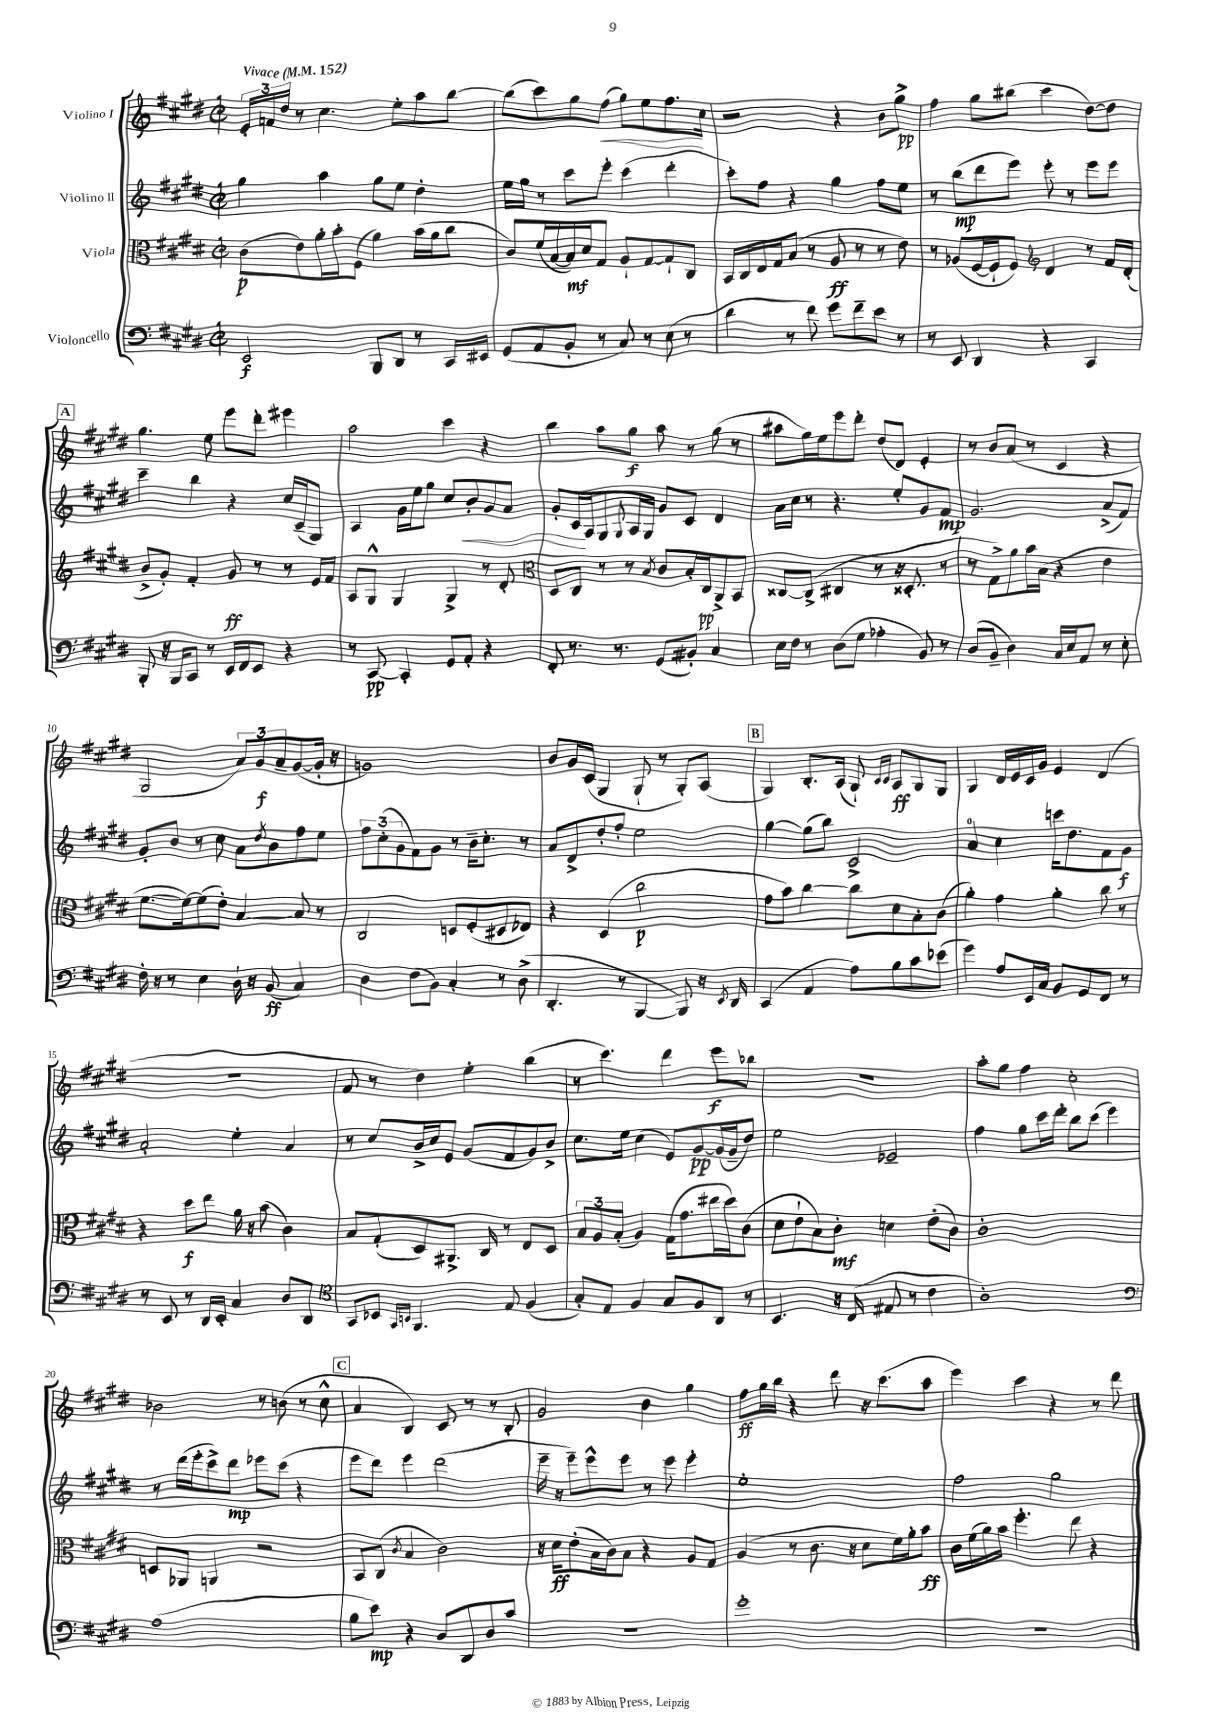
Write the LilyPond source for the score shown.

<<
\new StaffGroup <<
\new Staff = "s0" \with { instrumentName = "Violino I" } {
    \clef treble \key e \major \defaultTimeSignature \time 2/2 \tempo "Vivace" 4 = 152
    \tuplet 3/2 { e'16-. f'16 dis''16 } r8 cis''4. e''8-. a''8 b''8~ |
    b''8( cis'''8) gis''8 fis''8\<( gis''8) e''8 fis''8.\! cis''16 |
    r2 r4 b'8 gis''8->\pp |
    fis''4 gis''8 bis''8( cis'''4 dis''8~) dis''8 |
    \mark \markup { \box "A" } gis''4. e''8 e'''8 dis'''8-. eis'''4 |
    a''2 cis'''4 r4 |
    b''4 a''8 gis''8\f a''8 r8 gis''8( r8 |
    ais''8 gis''16) e''16 e'''8 dis'''8-. dis''8( dis'8) e'4-. |
    r8 b'8 a'8( r8 cis'4 r4 |
    gis2 \tuplet 3/2 { a'8) gis'8\f a'8-- } gis'8~( gis'16-. r16 |
    g'1) |
    b'8 gis'16 cis'16( gis4 gis8-! r8 gis8-.) a8( |
    \mark \markup { \box "B" } gis4) b8.-. a16( gis8-!) \grace { cis'16 cis'16 } a8\ff gis8 gis8 |
    gis4 dis'16 e'16 cis'16 gis'16 e'4 dis'4( |
    R1 |
    fis'8 r8 dis''4) e''4-. b''4( |
    r8 cis'''4.) dis'''4 e'''8\f bes''8 |
    R1 |
    a''8-. gis''8 fis''4 cis''2-. |
    bes'2 r8 b'8( r8 cis''8-^ |
    \mark \markup { \box "C" } a'4 b4) cis'8 r8 r8 b8-. |
    gis'2 b'4 gis''4 |
    fis''8\ff gis''16 b''16 r4 dis'''8 r16 cis'''8.( a''8 |
    e'''4) cis'''4 r4 r8 dis'''8 \bar "|." |
}
\new Staff = "s1" \with { instrumentName = "Violino II" } {
    \clef treble \key e \major \defaultTimeSignature \time 2/2
    gis''4 a''4 gis''8 e''8 dis''4-. |
    e''16 gis''16 r8 cis'''8 e'''8-. cis'''4( dis'''4-. |
    cis'''8-.) fis''8 r4 gis''4 fis''8 e''8 |
    r8 b''8\mp( dis'''8 e'''8) e'''8-. r8 e'''8 e'''8 |
    \mark \markup { \box "A" } cis'''4-- b''4 r4 cis''16 cis'16--( gis8) |
    a4 gis'16 e''16 gis''8 cis''8 b'8-.\< gis'8 a'8 |
    gis'8-. cis'16\! a16 gis8 \appoggiatura { gis8 } a16 gis16 gis'8 cis'8 dis'4 |
    a'16 cis''16 r8 r4. e''8-. gis'8 fis'8\mp |
    gis'2. a'8->( fis'8) |
    gis'8-. b'8 r8 cis''8 a'8 \acciaccatura { dis''8 } b'8 fis''8 e''8 |
    \tuplet 3/2 { fis''8 cis''8-.( gis'8 } fis'8) gis'8 r8 b'16-- cis''8.-. r8 |
    a'8 dis'8-> dis''8-. fis''8-. e''2 |
    \mark \markup { \box "B" } gis''4~ gis''8( b''8) cis'2-> |
    a'4-0 cis''4 c'''16 dis''8. fis'8 gis'8\f |
    a'2-. e''4-. a'4 |
    r8 cis''8 b'16-> cis''16 e'8 gis'8( fis'8 gis'8) b'8-> |
    cis''8. e''16 cis''4( e'8) gis'8~\pp gis'16( gis'16-- dis''8) |
    e''2 ees'2-- |
    fis''4 gis''8 cis'''16 dis'''16-. b''8 cis'''8( e'''4) |
    r8 dis'''16( e'''16-. cis'''8->) dis'''8\mp ees'''8 cis'''8( r4 |
    \mark \markup { \box "C" } e'''8 dis'''8) e'''4 dis'''2( |
    e'''16-- r16 e'''8--) e'''8-^ e'''8 r8 e'''8 e'''4-. |
    e''1-. |
    fis''2 gis''2 \bar "|." |
}
\new Staff = "s2" \with { instrumentName = "Viola" } {
    \clef alto \key e \major \defaultTimeSignature \time 2/2
    cis'8\p( e'8) a'16-. b'16-. fis8( a'4) b'16( a'16 cis''8 |
    cis'8) fis'16( b16~ b16\mf) dis'16 gis8 a8-! gis8~ gis8-! cis8 |
    b,16 cis16 e16 gis16 b8( r8 a8\ff r8 r8 e'8) |
    r8 aes8( fis16~ fis16-! fis8) \clef treble dis'4 r8 fis'16 dis'16-.( |
    \mark \markup { \box "A" } b'8-> gis'8-.) fis'4-. gis'8\ff r8 r8 e'16 fis'16 |
    a8 gis8-^ gis4 gis4-> r8 dis'8-. |
    \clef alto dis8 cis8 r8 r8 \acciaccatura { b8 } cis'8 b16-. cis16\pp a,8-> b,8 |
    cisis8~ cisis8->( cis4 r8 r16 disis8.-. r8 |
    r8 gis8->) a'8 b'16 b16( r4 e'4 |
    fis'8.~ fis'16~) fis'8( e'8-.) b4~ b8 r8 |
    cis2 d8 fis8-.( dis8 ees8) |
    r4 dis4( cis''2\p |
    \mark \markup { \box "B" } gis'8 b'8) cis''4~ cis''8 dis'8 b8-. cis'8( |
    a'4-.) gis'4 a'4-. cis''8 r8 |
    r4 dis''8\f e''8 a'16 r16 b'8( cis'4) |
    b8 gis8-.( dis8) ais,8.-> cis16 r8 e8 dis8 |
    \tuplet 3/2 { b8 a8 b8-.( } a4) gis16( gis'8. eis''16 dis''16) cis'8( |
    dis'8 e'8-! b8) cis'8-.\mf d'4 e'8-.( cis'8) |
    cis'1-. |
    d8 aes,8 a,4 r2 |
    \mark \markup { \box "C" } b,8 cis8( \acciaccatura { cis'8 } b4 cis'2) |
    r16 dis'16\ff e'8-.( b16 cis'16) b8 r4 a8 gis8 |
    a4( r8 cis'8. r16 dis'8 fis'16) a'16-. b'8\ff |
    cis'16 fis'16( a'16) b'16 fis''4.-. e''8 r4 \bar "|." |
}
\new Staff = "s3" \with { instrumentName = "Violoncello" } {
    \clef bass \key e \major \defaultTimeSignature \time 2/2
    e,2\f b,,8 dis,8 r8 cis,16 eis,16 |
    gis,8( a,8 b,8-. r8 cis8) r8 e8( r8 |
    dis'4 r8 fis'8) gis'8 fis'8-- e'8 r8 |
    r8 e,8 dis,4 r4 cis,4 |
    \mark \markup { \box "A" } b,,8-. r16 b,,16 cis,8 r8 e,16 fis,16 e,8 r4 |
    r8 cis,8~\pp cis,4-. gis,8 a,8-. r4 |
    fis,8-. r8. r8. gis,8( bis,8-.) cis4 |
    e16 fis16 r8 dis8( gis8 aes4-. b,8) r8 |
    dis8( b,8-- dis4) cis16 e16 a,8 r8 e8-. |
    fis16-. r16 r8 e4 dis16-! r16 b,8\ff( cis4) |
    dis4 fis8( b,8) cis4-. r8 dis8->( |
    dis,4.-. r8 b,,4~ b,,8) r16 \acciaccatura { e,8 } dis,16 |
    \mark \markup { \box "B" } cis,4( a,4 a8) b8 cis'8 ees'8( |
    gis'4) a8 e,16 cis16 b,8 gis,8 fis,8 r8 |
    r8 e,8 r8 dis,16 e,16-. cis4 dis8 dis,8 |
    \clef tenor gis,8 bes,8 \grace { gis,16 b,16 } fis,4. e8 fis4( |
    gis8-.) e8 fis4 gis8 fis8 a,8 r8 |
    b,4. r16 cis16( eis8 r8 cis'4 |
    a1-.) |
    \clef bass a1( |
    \mark \markup { \box "C" } b8 e'8\mp) r4 dis8 dis,8 dis8 cis'8 |
    R1 |
    gis'1-. |
    R1 \bar "|." |
}
>>
>>
